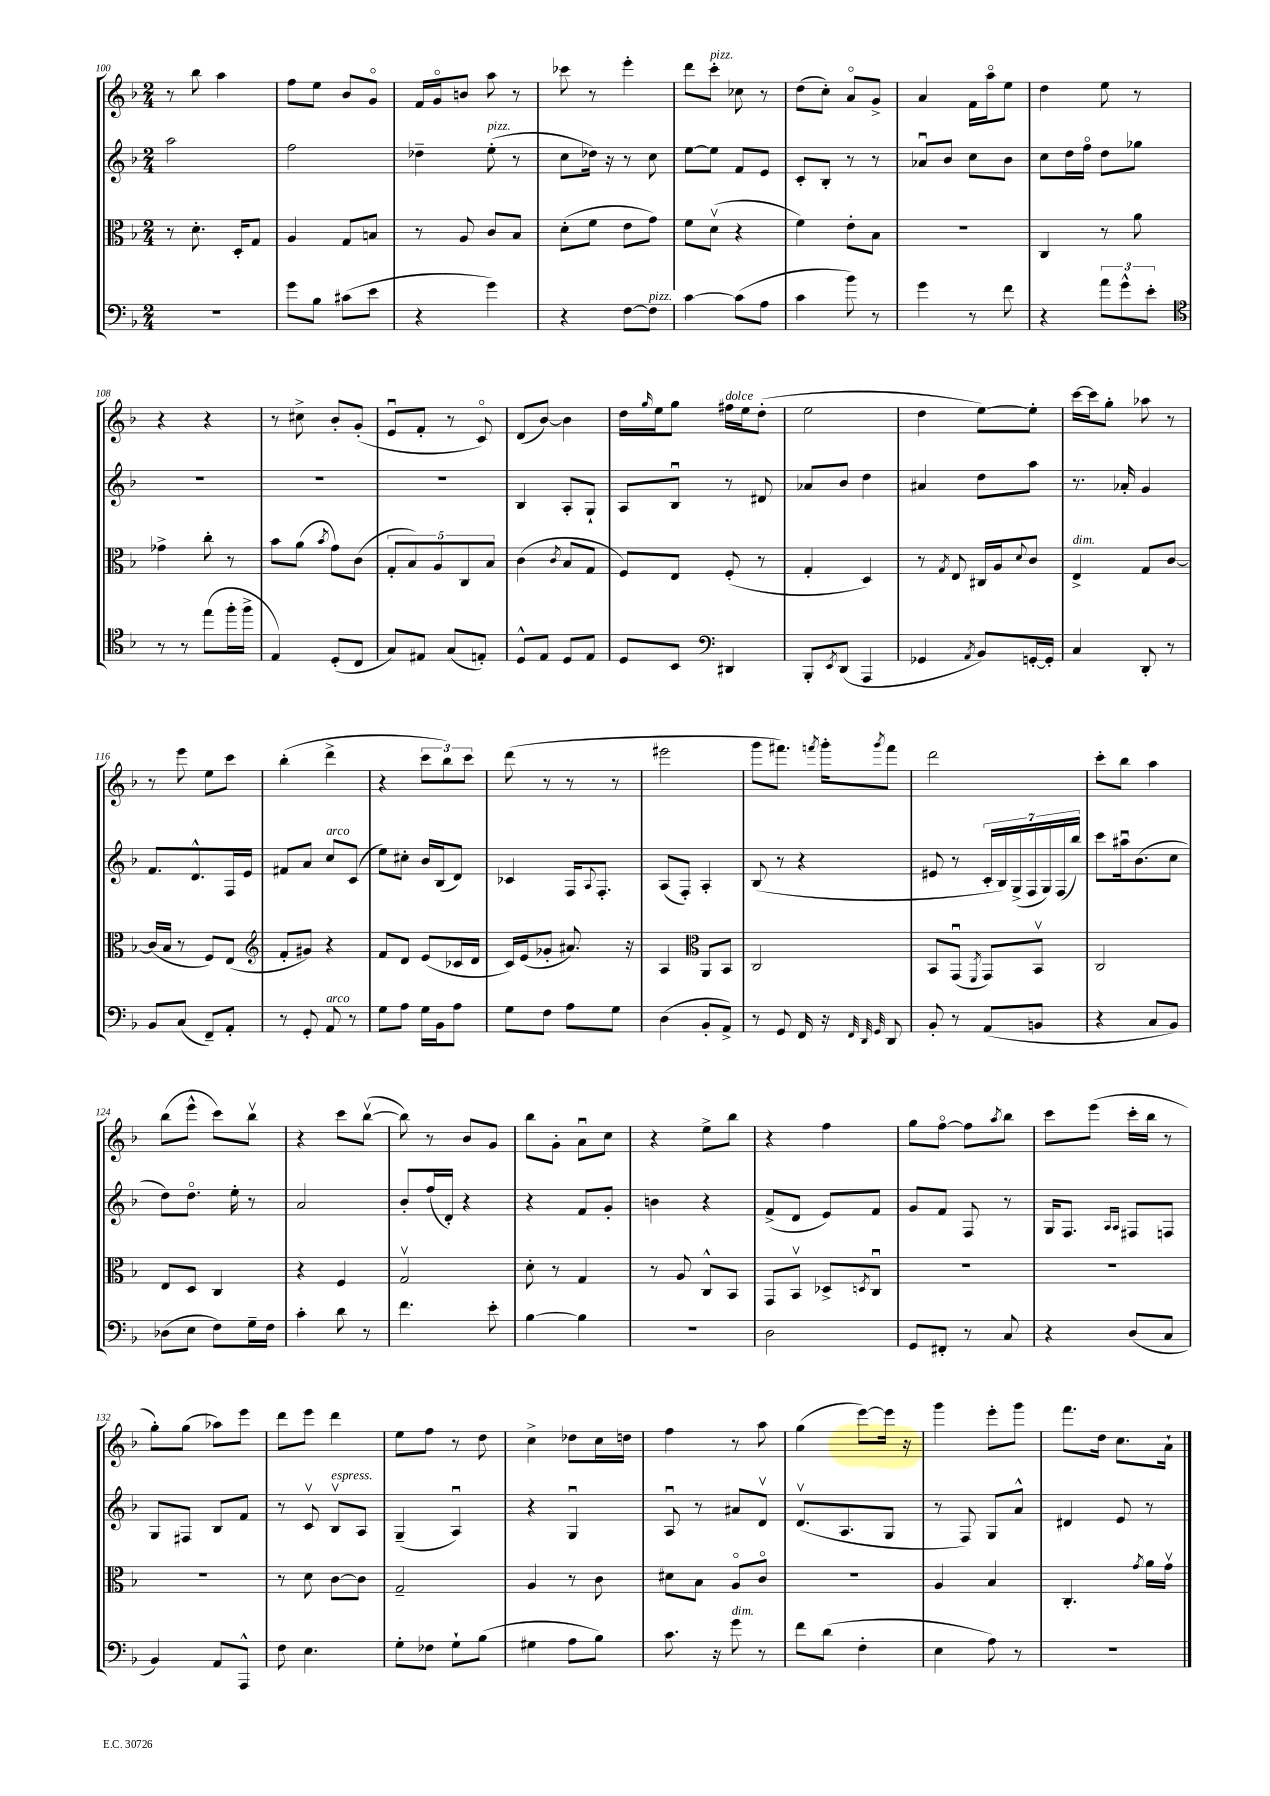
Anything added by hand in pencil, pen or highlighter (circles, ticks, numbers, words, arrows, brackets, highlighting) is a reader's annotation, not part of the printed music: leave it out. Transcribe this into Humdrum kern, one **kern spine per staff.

**kern	**kern	**kern	**kern
*staff4	*staff3	*staff2	*staff1
*clefF4	*clefC3	*clefG2	*clefG2
*k[b-]	*k[b-]	*k[b-]	*k[b-]
*M2/4	*M2/4	*M2/4	*M2/4
2r	8r	2aa\	8r
.	8.d'\	.	8bb-\
.	.	.	4aa\
.	16D'/LK	.	.
.	8G/J	.	.
=	=	=	=
8g\L	4A/	2ff\	8ff\L
8B-\J	.	.	8ee\J
(8c#\L	8G/L	.	8b-/L
8e\J	8B/J	.	8go/J
=	=	=	=
4r	8r	4dd-~\	16f/LL
.	.	.	16go/J
.	8A/	.	8b/J
4g\)	8c/L	(8ee'\	8aa\
.	8B-/J	8r	8r
=	=	=	=
4r	(8d'\L	8cc\L	8ccc-\
.	8f\J	16dd-\Jk)	8r
.	.	16r	.
[8F\L	8e\L	8r	4eee'\
8F\]J	8g\J)	8cc\	.
=	=	=	=
[4c\	8f\L	[8ee\L	8ddd\L
.	(8dv\J	8ee\]J	8ccc'\J
(8c\]L	4r	8f/L	8cc-\
8A\J	.	8e/J	8r
=	=	=	=
4c\	4f\)	8c'/L	(8dd\L
.	.	8B-'/J	8cc'\J)
8b-\)	8e'\L	8r	8ao/L
8r	8B-\J	8r	8g^/J
=	=	=	=
4g\	2r	8a-u/L	4a/
.	.	8b-/J	.
8r	.	8cc\L	16f\LL
.	.	.	16aao\J
8f\	.	8b-\J	8ee\J
=	=	=	=
4r	4C/	8cc\L	4dd\
.	.	16dd\L	.
.	.	16ffo\JJ	.
12a\L	8r	8dd\L	8ee\
12g^^\	.	.	.
.	8a\	8gg-\J	8r
12e'\J	.	.	.
=	=	=	=
*clefC4	*	*	*
8r	4g-^\	2r	4r
8r	.	.	.
(8ee\L	8cc'\	.	4r
16ff'\L	8r	.	.
16ff^\JJ	.	.	.
=	=	=	=
4E/)	8b-\L	2r	8r
.	(8a\J	.	8cc#^\
.	8qb-/	.	.
(8D'/L	8g\L)	.	8b-'/L
8C/J	(8c\J	.	(8g'/J
=	=	=	=
8G/L)	10G'/L	2r	8eu/L
.	10B-/)	.	.
8E#/J	.	.	8f'/J
.	10A/	.	.
(8G/L	.	.	8r
.	10C/	.	.
8E'/J)	.	.	8co/)
.	10B-/J	.	.
=	=	=	=
8D^^/L	(4c\	4B-/	(8d/L
8E/J	.	.	[8b-/J)
.	8qc/	.	.
8D/L	8B-/L	8A'/L	4b-\]
8E/J	8G/J	8G`/J	.
=	=	=	=
8D/L	8F/L)	8A/L	16dd\LL
.	.	.	16qqgg/
.	.	.	16ee\J
8BB-/J	8E/J	8B-u/J	8gg\J
*clefF4	*	*	*
4DD#/	(8F'/	8r	16ff#\LL
.	.	.	16ee\J
.	8r	8d#/	(8dd'\J
=	=	=	=
8BBB-'/L	4G'/	8a-/L	2ee\
8qEE/	.	.	.
(8DD/J	.	8b-/J	.
4AAA/	4D/)	4dd\	.
=	=	=	=
4GG-/	8r	4a#/	4dd\
.	8qG/	.	.
.	8E/	.	.
8qAA/	.	.	.
8BB-/L)	16C#/LL	8dd\L	[8ee\L)
.	16A/J	.	.
.	8qqd/	.	.
[16GG'/L	8c/J	8aa\J	8ee'\]J
16GG'/]JJ	.	.	.
=	=	=	=
4C/	4E^/	8.r	[16ccc\LL
.	.	.	16ccc\]J
.	.	.	8gg'\J
.	.	16a-'/	.
8DD'/	8G/L	4g/	8aa-\
8r	[8c/J	.	8r
=	=	=	=
8BB-/L	(16c/]LL	8.f/L	8r
.	16B-/JJ	.	.
(8C/J	8r	.	8eee\
.	.	8.d^^/	.
8FF~/L)	8F/L)	.	8ee\L
8AA'/J	(8E/J	16F/L	8ccc\J
.	.	16e/JJ	.
=	=	=	=
*	*clefG2	*	*
8r	8f'/L	8f#/L	(4bb-'\
8GG'/	8g#/J)	8a/J	.
8AA/	4r	8cc/L	4ddd^\
8r	.	(8c/J	.
=	=	=	=
8G\L	8f/L	8ee\L)	4r
8A\J	8d/J	8cc#'\J	.
16G\LL	(8e/L	16b-/LL	12ccc\L
16BB-\J	.	(16B-/J	.
.	.	.	12bb-\)
8A\J	16c-/L	8d/J)	.
.	.	.	12ccc\J
.	16d/JJ	.	.
=	=	=	=
8G\L	16c/LL)	4c-/	(8ddd\
.	(16e/J	.	.
8F\J	8g-'/J	.	8r
8A\L	8.a#/)	16F/LK	8r
.	.	8qqA/	.
.	.	8.F'/J	.
8G\J	.	.	8r
.	16r	.	.
=	=	=	=
(4D\	4A/	(8A/L	2eee#\
.	.	8F'/J)	.
*	*clefC3	*	*
8BB-'/L	8AA/L	4A'/	.
8AA^/J)	8BB-/J	.	.
=	=	=	=
8r	2C/	(8B-/	8ggg\L
8GG/	.	8r	8.fff#\J)
16FF/	.	4r	.
.	.	.	8qfff/
16r	.	.	16ggg'\LK
32qqFF/	.	.	.
32qqDD/	.	.	.
32qqGG/	.	.	8qggg/
8DD/	.	.	8fff\J
=	=	=	=
8BB-'/	8BB-/L	8e#/	2ddd\
8r	(8GGu/J	8r	.
.	8qFF/	.	.
(8AA/L	8GG/L)	28c'/LL	.
.	.	28B-/)	.
.	.	(28G^/	.
.	.	28F/	.
8BB/J	8BB-v/J	.	.
.	.	28G/)	.
.	.	(28F/	.
.	.	28bb-/JJ)	.
=	=	=	=
4r	2C/	8ccc\L	8ccc'\L
.	.	16aa#u\k	8bb-\J
.	.	(8.b-\	.
8C/L	.	.	4aa\
8BB-/J)	.	8cc\J	.
=	=	=	=
(8D-\L	8E/L	8dd\L)	(8bb-\L
8E\J	8D/J	8.ddo\J	8eee^^\J
8F\L)	4C/	.	8ccc\L)
.	.	16ee'\	.
16G~\L	.	8r	8bb-v\J
16F\JJ	.	.	.
=	=	=	=
4c'\	4r	2a/	4r
8d\	4F/	.	8ccc\L
8r	.	.	([8bb-v\J
=	=	=	=
4.f\	2Gv/	8b-'/L	8bb-\])
.	.	(16ff/L	8r
.	.	16d'/JJ)	.
.	.	4r	8b-/L
8e'\	.	.	8g/J
=	=	=	=
[4B-\	8d'\	4r	8bb-\L
.	8r	.	8g'\J
4B-\]	4G/	8f/L	8au\L
.	.	8g'/J	8cc\J
=	=	=	=
2r	8r	4b\	4r
.	8A/	.	.
.	8C^^/L	4r	8ee^\L
.	8BB-/J	.	8bb-\J
=	=	=	=
2D\	8GG/L	(8f^/L	4r
.	8BB-v/J	8d/J	.
.	8D-^/L	8e/L)	4ff\
.	8qD/	.	.
.	8Cu/J	8f/J	.
=	=	=	=
8GG/L	2r	8g/L	8gg\L
8FF#'/J	.	8f/J	[8ffo\J
8r	.	8F/	8ff\]L
.	.	.	8qaa/
8C/	.	8r	8bb-\J
=	=	=	=
4r	2r	16G/LK	8ccc\L
.	.	8.F/J	.
.	.	.	(8eee\J
.	.	16qqA/LL	.
.	.	16qqA/JJ	.
(8D/L	.	8F#/L	16ccc'\LL
.	.	.	16bb-\JJ
8C/J	.	8F/J	8r
=	=	=	=
4BB-/)	2r	8G/L	8gg'\L)
.	.	8F#/J	(8gg\J
8AA/L	.	8B-/L	8aa-\L)
8AAA^^/J	.	8f/J	8eee\J
=	=	=	=
8F\	8r	8r	8ddd\L
4.E\	8d\	8cv/	8eee\J
.	[8c\L	8B-v/L	4ddd\
.	8c\]J	8A/J	.
=	=	=	=
8G'\L	2G~/	(4G~/	8ee\L
8F-\J	.	.	8ff\J
8G`\L	.	4Au/)	8r
(8B-\J	.	.	8dd\
=	=	=	=
4G#\	4A/	4r	4cc^\
8A\L	8r	4Gu/	8dd-\L
8B-\J)	8c\	.	16cc\L
.	.	.	16dd\JJ
=	=	=	=
8.c\	8d#\L	8Au/	4ff\
.	8B-\J	8r	.
16r	.	.	.
8g\	8Ao/L	8a#/L	8r
8r	8co/J	8dv/J	8aa\
=	=	=	=
8f\L	2r	(8.dv/L	(4gg\
(8d\J	.	.	.
.	.	8.A/	.
4F'\	.	.	[8eee\L)
.	.	8G/J	16eee\]Jk
.	.	.	16r
=	=	=	=
4E\	4A/	8r	4ggg\
.	.	8F/)	.
8A\)	4B-/	8G/L	8eee'\L
8r	.	8a^^/J	8ggg\J
=	=	=	=
2r	4.C'/	4d#/	8.fff\L
.	.	.	16dd\Jk
.	.	8e/	8.cc\L
.	8qg/	.	.
.	16a\LL	8r	.
.	16gv\JJ	.	16a`\Jk
==	==	==	==
*-	*-	*-	*-
